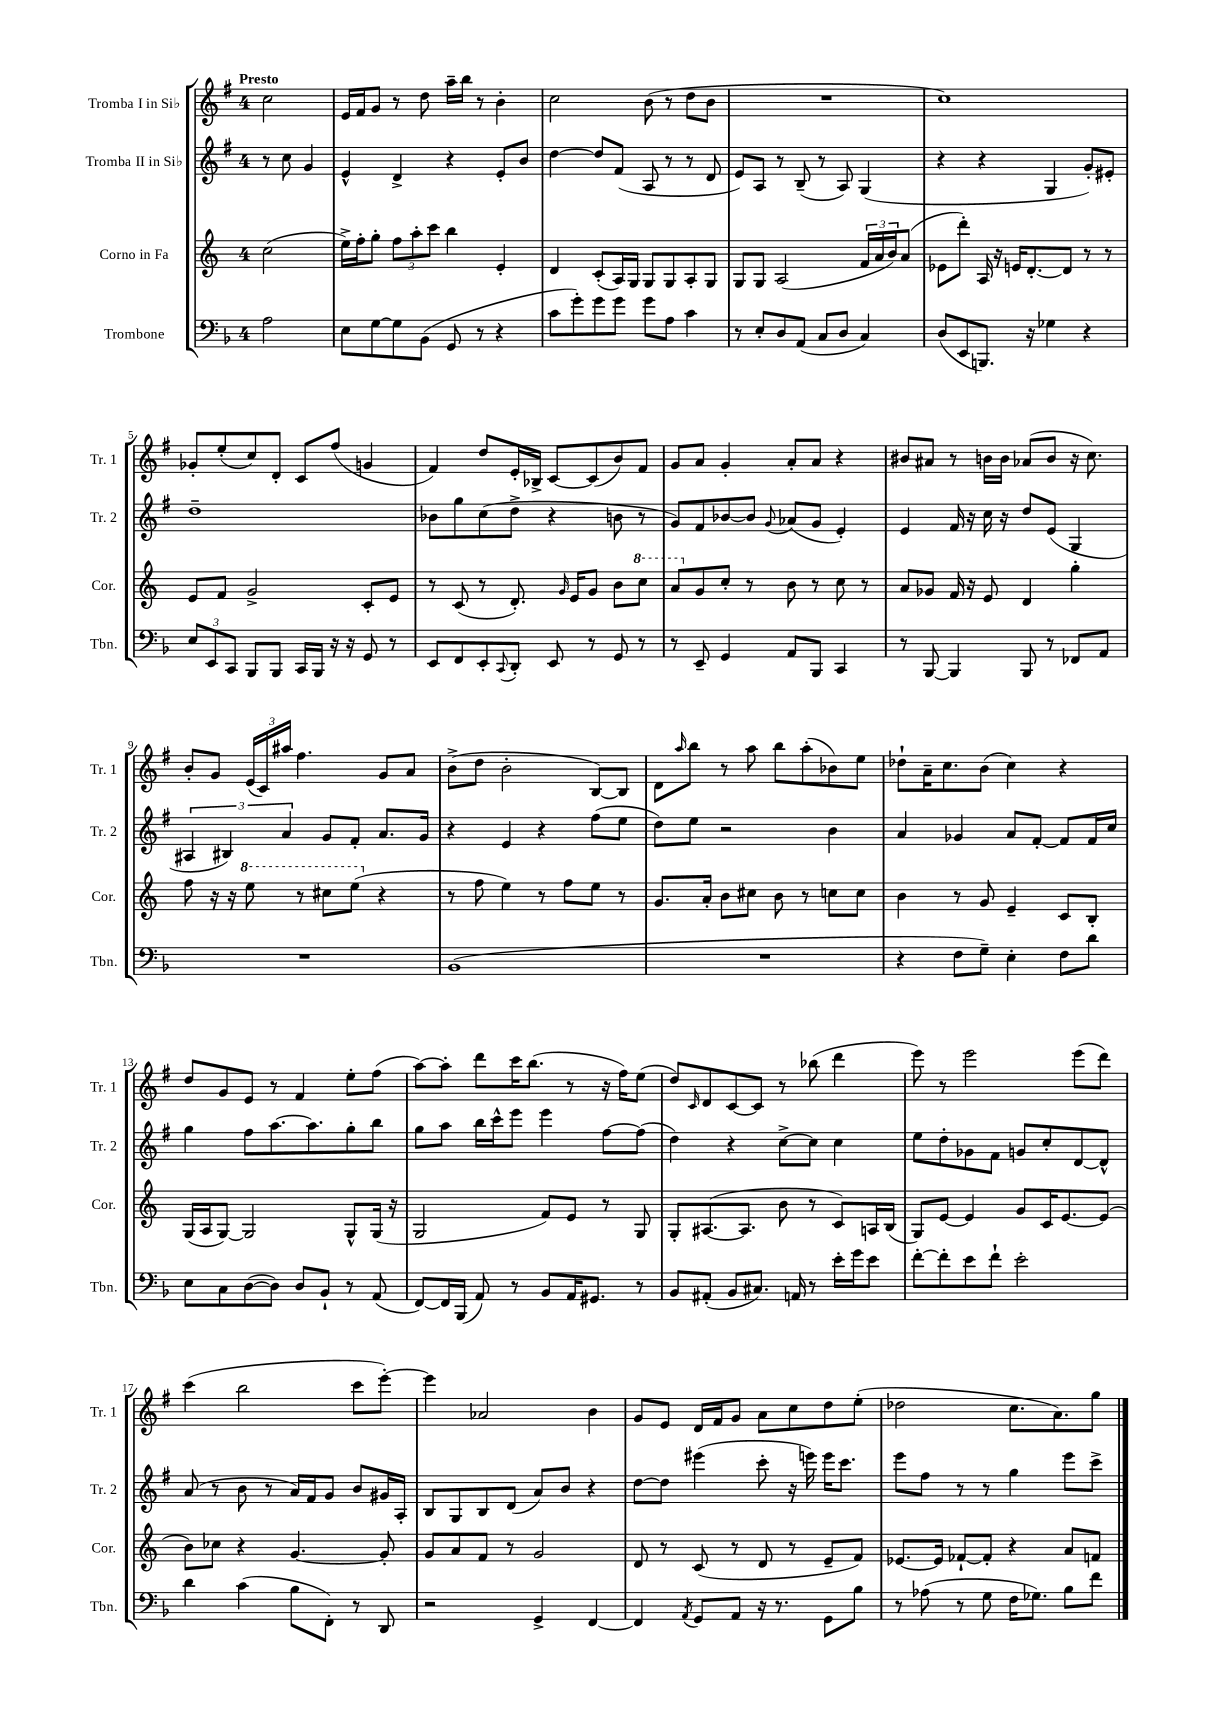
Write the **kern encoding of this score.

**kern	**kern	**kern	**kern
*staff4	*staff3	*staff2	*staff1
*clefF4	*clefG2	*clefG2	*clefG2
*k[b-]	*k[]	*k[f#]	*k[f#]
*M4/4	*M4/4	*M4/4	*M4/4
2A\	(2cc\	8r	2cc\
.	.	8cc\	.
.	.	4g/	.
=	=	=	=
8E\L	16ee^\LL)	4e^^/	16e/LL
.	16ff'\J	.	16f#/J
[8G\	8gg'\J	.	8g/J
8G\]	12ff\L	4d^/	8r
.	12aa'\	.	.
(8BB-\J	.	.	8dd\
.	12ccc\J	.	.
8GG/	4bb\	4r	16aa~\LL
.	.	.	16bb\JJ
8r	.	.	8r
4r	4e'/	8e'/L	4b'\
.	.	8b/J	.
=	=	=	=
8c\L	4d/	[4dd\	2cc\
8g'\)	.	.	.
8g\	(8c'/L	8dd/]L	.
8g\J	16A/L)	(8f#/J	.
.	16G/JJ	.	.
8g\L	8G/L	8A/	(8b\
8A\J	8G/	8r	8r
4c\	8A'/	8r	8dd\L
.	8G/J	8d/	8b\J
=	=	=	=
8r	8G/L	8e/L)	1r
8E'/L	8G/J	8A/J	.
8D/	(2A/	8r	.
(8AA/J	.	(8B~/	.
8C/L	.	8r	.
8D/J	.	8A/)	.
4C/)	24f/LL	(4G/	.
.	24a/	.	.
.	24b/J)	.	.
.	(8a/J	.	.
=	=	=	=
(8D/L	8e-\L	4r	1cc)
8EE/	8ddd'\J)	.	.
8.BBB/J)	16A/	4r	.
.	16r	.	.
.	16e/LK	.	.
16r	[8.d'/	.	.
4G-\	.	4G/	.
.	8d/]J	.	.
4r	8r	8g'/L)	.
.	8r	8e#'/J	.
=	=	=	=
12E/L	8e/L	1dd~	8g-'/L
12EE/	.	.	.
.	8f/J	.	(8ee'/
12CC/J	.	.	.
8BBB-/L	2g^/	.	8cc/)
8BBB-/J	.	.	8d'/J
16CC/LL	.	.	8c/L
16BBB-/JJ	.	.	.
16r	.	.	(8ff#/J
16r	.	.	.
8GG/	8c'/L	.	4g/
8r	8e/J	.	.
=	=	=	=
8EE/L	8r	8b-\L	4f#/)
8FF/	(8c/	8gg\	.
8EE'/	8r	(8cc\	8dd/L
8qqCC/	.	.	.
8DD'/J	8.d'/)	8dd^\J	16e'/L
.	.	.	16B-^/JJ
8EE/	.	4r	[8c/L
.	16qqg/	.	.
.	16e/LK	.	.
8r	8g/J	.	(8c/]
8GG/	8b\L	8b\	8b/)
8r	8ccc\J	8r	8f#/J
=	=	=	=
8r	8aa/L	8g/L)	8g/L
8EE~/	8g/	8f#/	8a/J
4GG/	8cc'/J	[8b-/	4g'/
.	8r	8b-/]J	.
.	.	8qqg/	.
8AA/L	8b\	(8a-/L	8a'/L
8BBB-/J	8r	8g/J	8a/J
4CC/	8cc\	4e'/)	4r
.	8r	.	.
=	=	=	=
8r	8a/L	4e/	8b#/L
[8BBB-/	8g-/J	.	8a#/J
4BBB-/]	16f/	16f#/	8r
.	16r	16r	.
.	8e/	16cc\	16b\LL
.	.	16r	16b\JJ
8BBB-/	4d/	8dd/L	(8a-/L
8r	.	(8e/J	8b/J
8FF-/L	4gg'\	4G/	16r
.	.	.	8.cc\)
8AA/J	.	.	.
=	=	=	=
1r	8ff\	6A#/	8b'/L
.	16r	.	8g/J
.	.	6B#/)	.
.	16r	.	.
.	8eee\	.	(24e/LL
.	.	.	24c/)
.	.	6a/	24aa#/JJ
.	8r	.	4.ff#\
.	8ccc#\L	8g/L	.
.	(8eee\J	8f#'/J	.
.	4r	8.a/L	8g/L
.	.	.	8a/J
.	.	16g/Jk	.
=	=	=	=
(1BB-	8r	4r	(8b^\L
.	8ff\	.	8dd\J
.	4ee\)	4e/	2b'\
.	8r	4r	.
.	8ff\L	.	.
.	8ee\J	(8ff#\L	[8B/L)
.	8r	8ee\J	8B/]J
=	=	=	=
1r	8.g/L	8dd\L)	8d\L
.	.	.	16qqaa/
.	.	8ee\J	8bb\J
.	16a'/Jk	.	.
.	8b\L	2r	8r
.	8cc#\J	.	8aa\
.	8b\	.	8bb\L
.	8r	.	(8aa'\
.	8cc\L	4b\	8b-\)
.	8cc\J	.	8ee\J
=	=	=	=
4r	4b\	4a/	8dd-`\L
.	.	.	16a~\K
.	.	.	8.cc\
8F\L	8r	4g-/	.
8G~\J)	8g/	.	(8b\J
4E'\	4e~/	8a/L	4cc\)
.	.	[8f#'/J	.
8F\L	8c/L	8f#/]L	4r
8d\J	8B'/J	16f#/L	.
.	.	16cc/JJ	.
=	=	=	=
8E\L	(16G/LL	4gg\	8dd/L
.	16A/J	.	.
8C\	[8G/J)	.	8g/
([8D\	2G/]	8ff#\L	8e/J
8D\]J)	.	[8.aa\	8r
8D/L	.	.	4f#/
.	.	8.aa\]	.
8BB-`/J	.	.	.
8r	8G^^/L	8gg'\	8ee'\L
(8AA/	(16G/Jk	8bb\J	(8ff#\J
.	16r	.	.
=	=	=	=
[8FF/L)	2G/	8gg\L	[8aa\L)
16FF/]L	.	8aa\J	8aa'\]J
(16BBB-/JJ	.	.	.
8AA/)	.	16bb\LL	8ddd\L
.	.	16ccc^^\J	.
8r	.	8eee\J	16ccc\K
.	.	.	(8.bb\J
8BB-/L	8f/L)	4eee\	.
16AA/K	8e/J	.	8r
8.GG#/J	.	.	.
.	8r	[8ff#\L	16r
.	.	.	16ff#\LK)
8r	8G/	(8ff#\]J	(8ee\J
=	=	=	=
8BB-/L	8G'/L	4dd\)	8dd/L)
.	.	.	16qqc/
(8AA#'/J	([8.A#/	.	8d/
8BB-/L	.	4r	[8c/
.	8.A#/]J	.	.
8.C#/J)	.	.	8c/]J
.	8b\	[8cc^\L	8r
16AA/	.	.	.
8r	8r	8cc\]J	(8bb-\
16e'\LL	8c/L)	4cc\	4ddd\
16g\J	.	.	.
8e\J	16A/L	.	.
.	(16B/JJ	.	.
=	=	=	=
[8f'\L	8G/L)	8ee\L	8eee\)
8f'\]	[8e/J	8dd'\	8r
8e\	4e/]	8g-\	2eee\
8f`\J	.	8f#\J	.
2e'\	8g/L	8g/L	.
.	16c/K	8cc'/	.
.	[8.e/	.	.
.	.	[8d/	(8eee\L
.	(8e/]J	8d^^/]J	8ddd\J)
=	=	=	=
4d\	8b\L)	(8a/	(4ccc\
.	8cc-\J	8r	.
(4c\	4r	8b\	2bb\
.	.	8r	.
8B-\L	[4.g/	16a/LL)	.
.	.	16f#/J	.
8FF'\J)	.	8g/J	.
8r	.	8b/L	8ccc\L
8DD/	8g'/]	16g#/L	[8eee'\J)
.	.	16A'/JJ	.
=	=	=	=
2r	8g/L	8B/L	4eee\]
.	8a/	8G/	.
.	8f/J	8B/	2a-/
.	8r	(8d/J	.
4GG^/	2g/	8a/L)	.
.	.	8b/J	.
[4FF/	.	4r	4b\
=	=	=	=
4FF/]	8d/	[8dd\L	8g/L
.	8r	8dd\]J	8e/J
8qAA/	.	.	.
8GG/L	(8c/	(4eee#\	16d/LL
.	.	.	16f#/J
8AA/J	8r	.	8g/J
16r	8d/	8ccc'\	8a\L
8.r	.	.	.
.	8r	16r	8cc\
.	.	16eee\)	.
8GG\L	8e~/L	16eee\LK	8dd\
.	.	8.ccc\J	.
8B-\J	8f/J)	.	(8ee'\J
=	=	=	=
8r	[8.e-/L	8eee\L	2dd-\
(8A-\	.	8ff#\J	.
.	16e-/]Jk	.	.
8r	[8f-`/L	8r	.
8G\	8f-'/]J	8r	.
16F\LK	4r	4gg\	8.cc\L
8.G-\J)	.	.	.
.	.	.	8.a\)
8B-\L	8a/L	8eee\L	.
8f\J	8f/J	8ccc^\J	8gg\J
==	==	==	==
*-	*-	*-	*-
